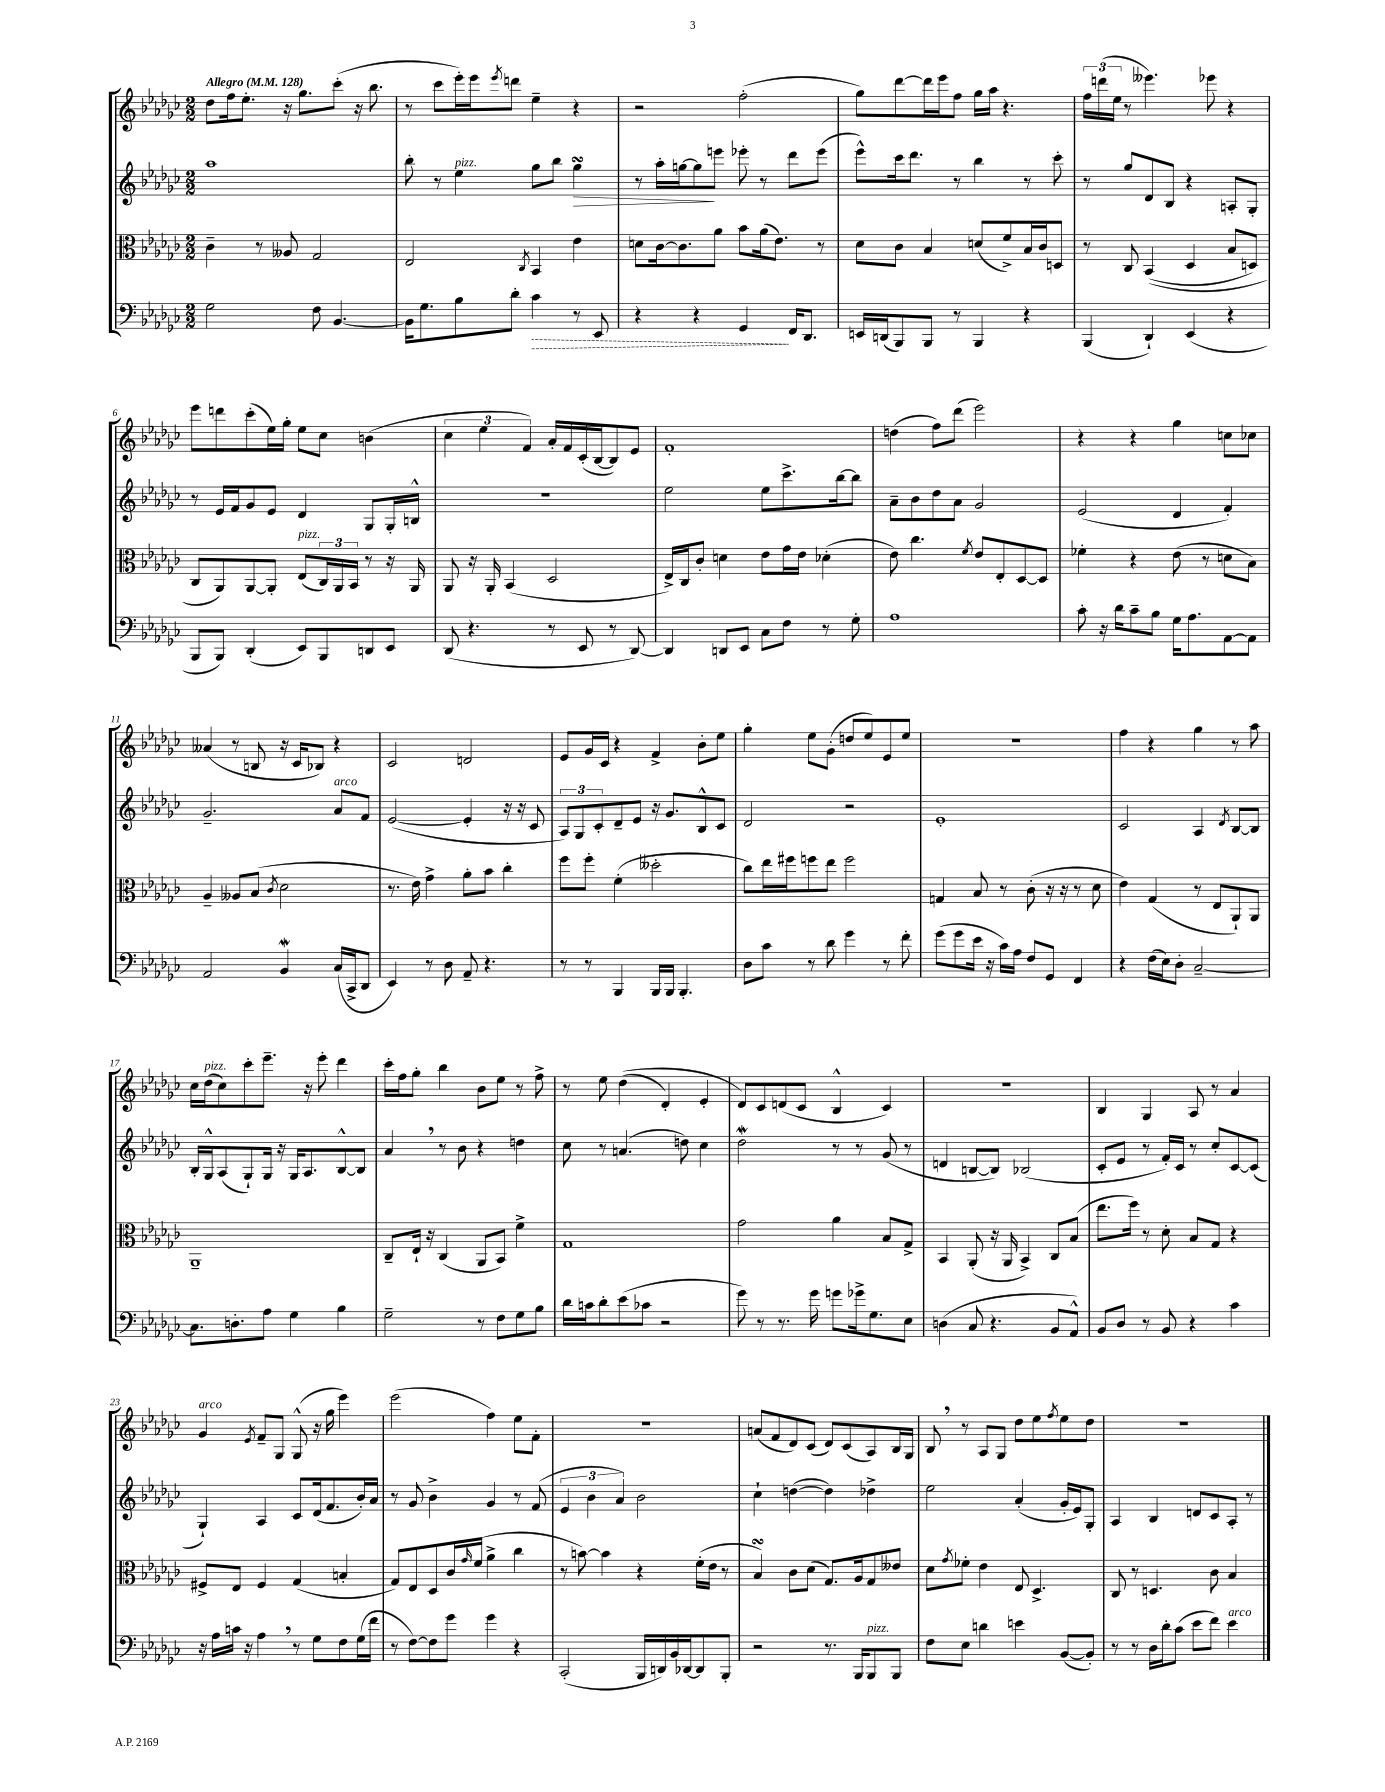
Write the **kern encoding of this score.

**kern	**kern	**kern	**kern
*staff4	*staff3	*staff2	*staff1
*clefF4	*clefC3	*clefG2	*clefG2
*k[b-e-a-d-g-c-]	*k[b-e-a-d-g-c-]	*k[b-e-a-d-g-c-]	*k[b-e-a-d-g-c-]
*M2/2	*M2/2	*M2/2	*M2/2
*MM128	*MM128	*MM128	*MM128
2G-\	4c-~\	1aa-	8dd-\L
.	.	.	16ff\k
.	.	.	8.ee-'\J
.	8r	.	.
.	8A--/	.	16r
.	.	.	8.gg-\L
8F\	2G-/	.	.
[4.BB-/	.	.	(8ccc-'\J
.	.	.	16r
.	.	.	8.bb-\
=	=	=	=
16BB-\]LK	2E-/	8bb-'\	8r
8.G-\	.	.	.
.	.	8r	8ccc-\L
8B-\	.	4ee-\	16eee-'\L)
.	.	.	16eee-\J
.	.	.	8qeee-/
8d-'\J	.	.	8ddd\J
.	8qC-/	.	.
4c-\	4BB-/	8gg-\L	4ee-~\
.	.	8bb-\J	.
8r	4e-\	4gg-\	4r
8EE-/	.	.	.
=	=	=	=
4r	8d\L	8r	2r
.	[16c-\k	16aa-'\LL	.
.	8.c-\]	[16gg\J	.
4r	.	8gg\]	.
.	8a-\J	8eee\J	.
4GG-/	8b-\L	8eee-'\	(2ff'\
.	(16a-\k	8r	.
.	8.e-\J)	.	.
16FF/LK	.	8ddd-\L	.
8.DD-/J	.	.	.
.	8r	(8eee-\J	.
=	=	=	=
16EE/LL	8d-\L	8eee-^^\L)	8gg-\L)
(16DD/J	.	.	.
8BBB-/)	8c-\J	16ccc-\k	[8ddd-\
.	.	8.ddd-\J	.
8BBB-/J	4B-/	.	16ddd-\]L
.	.	.	16eee-\J
8r	.	8r	8ff\J
4BBB-/	(8d/L	4bb-\	16gg-\LL
.	.	.	16aa-\JJ
.	8f^/)	.	4.r
4r	16B-/L	8r	.
.	16c-/J	.	.
.	8D/J	8ccc-'\	.
=	=	=	=
(4BBB-/	8r	8r	24ff\LL
.	.	.	(24ddd\
.	.	.	24ee-\JJ
.	8C-/	8gg-/L	8r
4DD-`/)	&((4BB-/	8d-/	4.eee--\)
.	.	8B-/J	.
(4EE-/	4D-/	4r	.
.	.	.	8eee-\
4r	8B-/L	8A'/L	4r
.	8D/J)	8G-'/J	.
=	=	=	=
8BBB-/L	8C-/L	8r	8eee-\L
8BBB-/J)	8AA-/&)	16e-/LL	8ddd\
.	.	16f/J	.
(4DD-'/	[8AA-/	8g-/	(8ccc-'\
.	8AA-'/]J	8e-/J	16ee-\L)
.	.	.	16gg-'\JJ
8EE-/L)	(8E-/L	4d-/	8ee-\L
8BBB-/	24C-/L)	.	8cc-\J
.	24AA-/	.	.
.	24BB-/JJ	.	.
8DD/	8r	8G-/L	(4b\
8EE-/J	16r	16G-'/L	.
.	16AA-/	16B^^/JJ	.
=	=	=	=
(8DD-/	8AA-/	1r	6cc-\
4.r	16r	.	.
.	.	.	6ee-\
.	16AA-'/	.	.
.	(4BB-/	.	.
.	.	.	6f/)
8r	2D-/	.	16a-'/LL
.	.	.	16f/
8EE-/	.	.	(16c-'/
.	.	.	[16B-/J
8r	.	.	8B-/])
[8DD-/)	.	.	8e-/J
=	=	=	=
4DD-/]	16E-^/LL)	2ee-\	1f'
.	16C-/J	.	.
.	8c-'/J	.	.
8DD/L	4d\	.	.
8EE-/J	.	.	.
8C-\L	8e-\L	8ee-\L	.
8F\J	16g-\L	8.ccc-^\	.
.	16e-\JJ	.	.
8r	(4d-'\	.	.
.	.	[16bb-\k	.
8G-'\	.	8bb-\]J	.
=	=	=	=
1A-	8e-\)	8a-~\L	(4dd\
.	4.cc-\	8b-\	.
.	.	8dd-\	8ff\L)
.	.	8a-\J	(8ddd-\J
.	8qf/	.	.
.	8e-/L	2g-/	2eee-\)
.	8E-'/	.	.
.	[8D-/	.	.
.	8D-/]J	.	.
=	=	=	=
8c-'\	4f-'\	(2e-/	4r
16r	.	.	.
16d-\LK	.	.	.
8c-~\	4r	.	4r
8B-\J	.	.	.
16G-\LK	(8e-\	4d-/	4gg-\
8.A-\	.	.	.
.	8r	.	.
[8AA-\	8d\L	4f'/)	8cc\L
8AA-\]J	8B-\J)	.	8cc-\J
=	=	=	=
2AA-/	4A-~/	2.g-~/	(4a--/
.	8A--/L	.	8r
.	(8B-/J	.	8B/
.	8qc-/	.	.
4BB-/	2d-\	.	16r
.	.	.	16c-/LK
.	.	.	8B-/J)
(16C-/LL	.	8a-/L	4r
16CC-^/J	.	.	.
8DD-/J	.	8f/J	.
=	=	=	=
4EE-/)	8.r	([2e-/	2c-/
.	16e-\)	.	.
8r	4g-^\	.	.
8D-\	.	.	.
8AA-~/	8a-'\L	4e-'/]	2d/
4.r	8b-\J	.	.
.	4cc-'\	16r	.
.	.	16r	.
.	.	8c-/	.
=	=	=	=
8r	8ff\L	12A-/L)	8e-/L
.	.	12G-/	.
8r	8ff'\J	.	16g-/L
.	.	12c-'/	.
.	.	.	16c-/JJ
4BBB-/	(4f'\	8d-~/	4r
.	.	8e-/J	.
16BBB-/LL	2dd--'\	16r	4f^/
16BBB-/JJ	.	8.g-/L	.
4.BBB-'/	.	.	.
.	.	8B-^^/	8b-'\L
.	.	8c-/J	8ee-\J
=	=	=	=
8D-\L	8cc-\L)	2d-/	4gg-'\
8c-\J	16ee-\L	.	.
.	16ff#\J	.	.
8r	8ff\	.	8ee-\L
8d-\	8ee-\J	.	(8g-'\J
4g-\	2ff\	2r	8dd/L
.	.	.	8ee-/)
8r	.	.	8e-/
8f'\	.	.	8ee-/J
=	=	=	=
(8g-\L	4G/	1e-'	1r
8g-\	.	.	.
16e-\Jk	8B-/	.	.
16r	.	.	.
16c-\LL)	8r	.	.
16A-\JJ	.	.	.
8F/L	(8c-'\	.	.
8GG-/J	16r	.	.
.	16r	.	.
4FF/	8r	.	.
.	8d-\	.	.
=	=	=	=
4r	4e-\)	2c-/	4ff\
(16F\LL	(4G-/	.	4r
16E-\J)	.	.	.
8D-'\J	.	.	.
[2C-~/	8r	4A-/	4gg-\
.	8E-/L	.	.
.	.	8qd-/	.
.	8AA-`/)	[8B-/L	8r
.	8AA-/J	8B-/]J	8aa-\
=	=	=	=
8.C-\]L	1AA-~	16B-'/LL	16cc-\LL
.	.	16G-^^/J	(16dd-\J
.	.	(8A-/	8cc-\)
8.D'\	.	.	.
.	.	8G-`/)	8ccc-'\
8A-\J	.	16G-/Jk	8.eee-~\J
.	.	16r	.
4G-\	.	16G-/LK	.
.	.	8.A-/	16r
.	.	.	8eee-'\
4B-\	.	[8B-^^/	4ddd-\
.	.	8B-/]J	.
=	=	=	=
2G-~\	8C-~/L	4a-/	16ccc-'\LL
.	.	.	16ff\J
.	16E-`/Jk	.	8gg-'\J
.	16r	.	.
.	(4C-/	8r	4bb-\
.	.	8b-\	.
8r	8AA-/L	4r	8b-\L
8F\L	8BB-/J)	.	8ee-\J
8G-\	4f^\	4dd\	8r
8B-\J	.	.	8ff^\
=	=	=	=
16d-\LL	1G-	8cc-\	8r
16c\J	.	.	.
8d-'\	.	8r	8ee-\
(8e-\	.	(4.a/	&((4dd-\
8c-\J	.	.	.
2r	.	.	4d-'/)
.	.	8dd\)	.
.	.	4cc-\	4e-'/
=	=	=	=
8g-\)	2g-\	2dd-\	8d-/L&)
8r	.	.	8c-/
8.r	.	.	(8d/
.	.	.	8c-/J
16g-\	.	.	.
8g\L	4a-\	8r	4B-^^/
16g-^\k	.	8r	.
8.G-\	.	.	.
.	8B-/L	(8g-/	4c-/)
8E-\J	8G-^/J	8r	.
=	=	=	=
(4D\	4BB-/	4d/	1r
8C-/	(8AA-'/	[8B/L	.
4.r	16r	8B/]J)	.
.	16AA-/	.	.
.	4BB-^/)	(2B-/	.
8BB-/L	8C-/L	.	.
8AA-^^/J)	(8B-/J	.	.
=	=	=	=
8BB-/L	8.ee-\L	8c-'/L	4B-/
8D-/J	.	8e-/J	.
.	16ff\Jk)	.	.
8r	8r	8r	4G-/
8BB-/	8d-'\	16f'/LL)	.
.	.	16c-/JJ	.
4r	8B-/L	8r	8A-/
.	8G-/J	8cc-'/L	8r
4c-\	4r	[8c-/	4a-/
.	.	(8c-/]J	.
=	=	=	=
16r	8F#^/L	4G-`/)	4g-/
16A-\LL	.	.	.
16c\JJ	8E-/J	.	.
16r	.	.	.
.	.	.	8qe-/
4A-\	4F#/	4A-/	8f~/L
.	.	.	8G-/J
8r	(4G-/	8c-/L	(8G-^^/
8G-\L	.	(16d-/k	16r
.	.	8.f/	16gg-\
8F\	4B'/	.	4eee-\)
(16G-\L	.	16b-'/L)	.
16f\JJ	.	16a-/JJ	.
=	=	=	=
8r	8G-/L)	8r	(2eee-\
[8F\L)	8E-/	8g-/	.
8F\]	8D-/	4b-^\	.
8g-\J	16c-/L	.	.
.	16qqg-/	.	.
.	(16f/JJ	.	.
4g-\	4a-^\	4g-/	4ff\)
4r	4cc-\	8r	8ee-\L
.	.	(8f/	8f'\J
=	=	=	=
(2CC-'/	8r	6e-/	1r
.	[8b\)	.	.
.	.	6b-\	.
.	4b\]	.	.
.	.	6a-/)	.
16BBB-/LL	4r	2b-\	.
16DD/)	.	.	.
16BB-/	.	.	.
[16DD-/J	.	.	.
8DD-/]	(16f'\LL	.	.
.	16e-\JJ	.	.
8BBB-'/J	8r	.	.
=	=	=	=
2r	4B-/)	4cc-`\	(8a/L
.	.	.	8f/
.	8c-\L	([4dd\	8d-/)
.	(8d-\J	.	(8c-/J
8.r	8.G-/L)	4dd\])	8d-/L)
.	.	.	(8c-/
16BBB-/LK	16A-/k	.	.
8BBB-/	8G-/	4dd-^\	8A-/)
8BBB-/J	8e--/J	.	16B-/L
.	.	.	16G-/JJ
=	=	=	=
8F\L	8d-\L	2ee-\	8B-/
.	8qg-/	.	.
8E-\J	8f-'\J	.	8r
4d\	4e-\	.	8A-/L
.	.	.	8G-/J
4e\	8E-/	(4a-'/	8dd-\L
.	4.D-^/	.	8ee-\
.	.	.	8qff/
([8BB-/L	.	16g-'/LL	8ee-\
.	.	16e-/J)	.
8BB-'/]J)	.	8G-'/J	8dd-\J
=	=	=	=
8r	8C-/	4A-/	1r
8r	8r	.	.
16D-\LL	4.D/	4B-/	.
16d-'\J	.	.	.
(8c-\J	.	.	.
8e-\L	.	8d/L	.
8f\J)	8c-\	8c-/	.
4e-\	4B-/	8A-'/J	.
.	.	8r	.
==	==	==	==
*-	*-	*-	*-
